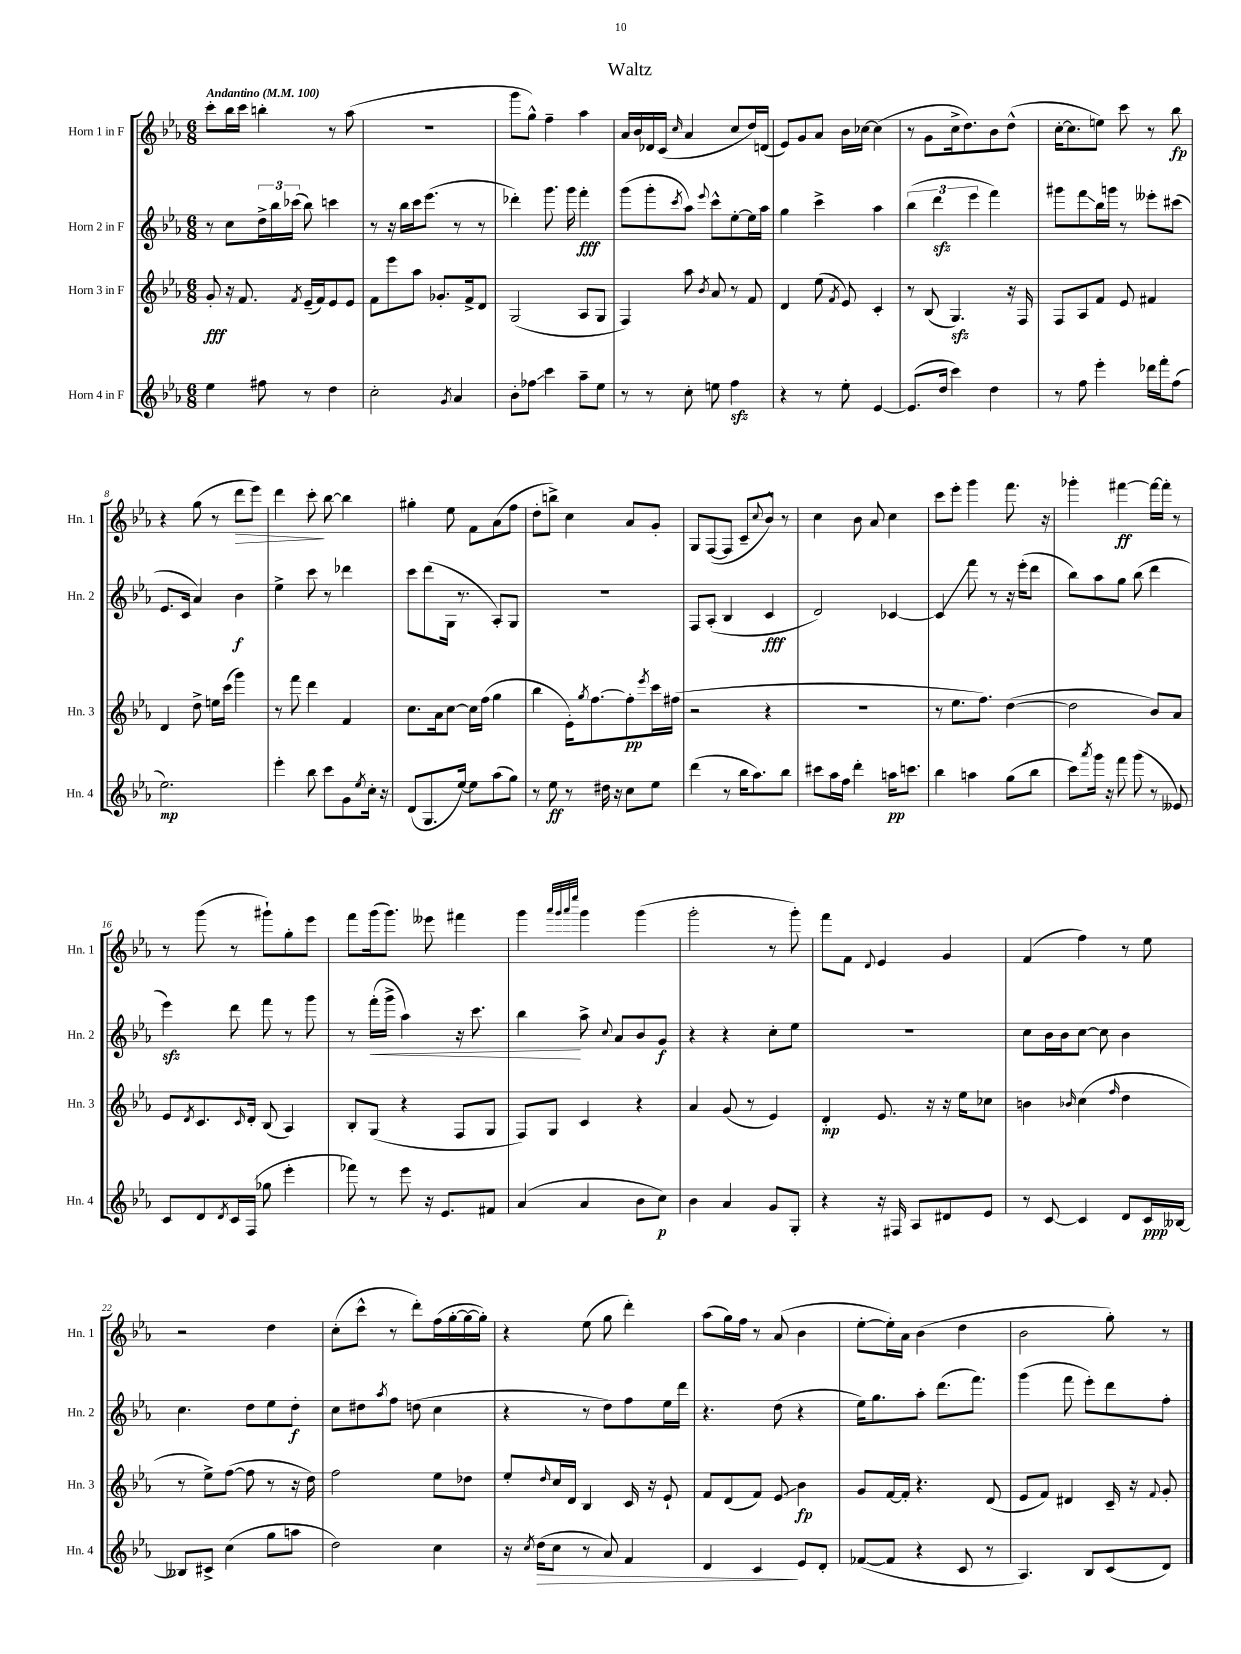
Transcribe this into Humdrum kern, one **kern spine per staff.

**kern	**kern	**kern	**kern
*staff4	*staff3	*staff2	*staff1
*clefG2	*clefG2	*clefG2	*clefG2
*k[b-e-a-]	*k[b-e-a-]	*k[b-e-a-]	*k[b-e-a-]
*M6/8	*M6/8	*M6/8	*M6/8
*MM100	*MM100	*MM100	*MM100
4ee-	8g'	8r	8ccc'
.	16r	8cc	16bb-
.	8.f	.	16ccc
8ff#	.	24dd^	4bb'
.	.	24bb-	.
.	.	(24ccc-	.
.	8qf	.	.
8r	(16e-~	8bb-)	.
.	16f)	.	.
4dd	8e-	4ccc	8r
.	8e-	.	(8aa-
=	=	=	=
2cc'	8f	8r	2.r
.	8eee-	16r	.
.	.	16bb-	.
.	8aa-	16ccc	.
.	.	(8.eee-	.
.	8.g-'	.	.
8qg	.	.	.
4a-	.	8r	.
.	16f^	.	.
.	8d	8r	.
=	=	=	=
8b-'	(2G	4ddd-')	8ggg
8ff-	.	.	8gg^^)
4ccc	.	8.ggg	4ff~
.	.	16ggg	.
8aa-~	8A-	4fff'	4aa-
8ee-	8G	.	.
=	=	=	=
8r	4F)	(8ggg	16a-
.	.	.	16b-
8r	.	8ggg'	16d-
.	.	.	(16c
.	.	8qccc	16qqcc
8cc'	8aa-	8aa-)	4a-
.	8qb-	8qqeee-	.
8ee	8a-	8ccc^^	.
4ff	8r	[8ee-'	8cc
.	8f	16ee-]	16dd)
.	.	16aa-	(16d
=	=	=	=
4r	4d	4gg	8e-)
.	.	.	8g
8r	(8ee-	4ccc^	8a-
.	8qf	.	.
8ee-'	8e-)	.	16b-
.	.	.	[16cc-
[4e-	4c'	4aa-	(4cc-]
=	=	=	=
(8.e-]	8r	(6bb-	8r
.	(8B-	.	8g
.	.	6ddd	.
16dd	.	.	.
4ccc)	4.G)	.	16cc^
.	.	.	8.dd)
.	.	6eee-	.
4dd	.	4fff)	8b-
.	16r	.	(8dd^^
.	16F	.	.
=	=	=	=
8r	8F	8ggg#	[16cc'
.	.	.	8.cc]
8ff	8A-	8fff	.
4eee-'	8f	16bb-	8ee)
.	.	16ggg	.
.	8e-	8r	8ccc
16ddd-	4f#	8eee--'	8r
16fff'	.	.	.
(8ff	.	(8ccc#	8bb-
=	=	=	=
2.ee-)	4d	8.e-	4r
.	.	16c	.
.	8dd^	4a-)	(8gg
.	16ee	.	8r
.	(16ccc	.	.
.	4ggg)	4b-	8ddd
.	.	.	8eee-)
=	=	=	=
4eee-'	8r	4ee-^	4ddd
.	8fff	.	.
8bb-	4ddd	8ccc	8ccc'
8ccc	.	8r	[8bb-
8g	4f	4ddd-	4bb-]
8qee-	.	.	.
16cc'	.	.	.
16r	.	.	.
=	=	=	=
(8d	8.cc	8ccc	4gg#'
8.G	.	(8ddd	.
.	16a-	.	.
.	[8cc	16G	8ee-
[16ee-)	.	8.r	.
8ee-]	16cc]	.	8f
.	(16ff	.	.
(8aa-	4gg	8A-')	(8a-
8gg)	.	8G	8ff
=	=	=	=
8r	4bb-	2.r	8dd'
8ee-	.	.	8bb^)
8r	16e-')	.	4cc
.	8qgg	.	.
.	[8.ff	.	.
16dd#	.	.	.
16r	.	.	.
8cc	8ff']	.	8a-
.	8qeee-	.	.
8ee-	16ccc	.	8g'
.	(16ff#	.	.
=	=	=	=
(4ddd	2r	8F	8G
.	.	(8A-'	([8F
8r	.	4B-	8F]
16bb-	.	.	8c~
8.aa-)	.	.	.
.	.	.	8qqcc
.	4r	4c	8b-^^)
8bb-	.	.	8r
=	=	=	=
8ccc#	2.r	2d)	4cc
16aa-	.	.	.
16ff	.	.	.
4ddd'	.	.	8b-
.	.	.	8a-
16aa	.	[4c-	4cc
8.ccc	.	.	.
=	=	=	=
4bb-	8r	4c-]	8ccc
.	8.ee-	.	8eee-'
4aa	.	8fff	4ggg
.	8.ff)	.	.
.	.	8r	.
(8gg	([4dd	16r	8.fff
.	.	(16eee-'	.
8bb-	.	8ddd	.
.	.	.	16r
=	=	=	=
8ccc)	2dd]	8bb-)	4ggg-'
8qaaa-	.	.	.
16ggg	.	8aa-	.
16r	.	.	.
8fff	.	8gg	[4fff#
(8ggg	.	(8bb-	.
8r	8b-)	4ddd	16fff#_
.	.	.	16fff#']
8e--)	8a-	.	8r
=	=	=	=
8c	8e-	4eee-)	8r
.	8qd	.	.
8d	8.c	.	(8ggg
8qd	.	.	.
16c	.	8ddd	8r
.	16qqc	.	.
(16F	16d'	.	.
8gg-	(8B-	8fff	8ggg#`)
4eee-'	4A-)	8r	8gg'
.	.	8ggg	8eee-
=	=	=	=
8fff-)	8B-'	8r	8fff
8r	(8G	(16fff'	(16ggg
.	.	16ggg^	8.ggg)
8eee-	4r	4aa-)	.
16r	.	.	8eee--
8.e-	.	.	.
.	8F	16r	4fff#
.	.	8.ccc	.
8f#	8G	.	.
=	=	=	=
(4a-	8F)	4bb-	4ggg
.	8G	.	.
.	.	.	32qqaaa-
.	.	.	32qqggg
.	.	.	32qqaaa-
.	.	.	32qqeeee-
4a-	4c	8aa-^	4ggg
.	.	8qqcc	.
.	.	8a-	.
8b-	4r	8b-	(4ggg
8cc)	.	8g	.
=	=	=	=
4b-	4a-	4r	2ggg'
4a-	(8g	4r	.
.	8r	.	.
8g	4e-)	8cc'	8r
8G'	.	8ee-	8ggg')
=	=	=	=
4r	4d'	2.r	8fff
.	.	.	8f
.	.	.	8qqd
16r	8.e-	.	4e-
16F#	.	.	.
8A-	.	.	.
.	16r	.	.
8d#	16r	.	4g
.	16ee-	.	.
8e-	8cc-	.	.
=	=	=	=
8r	4b	8cc	(4f
[8c	.	16b-	.
.	.	16b-	.
.	16qqb-	.	.
4c]	(4cc	[8cc	4ff)
.	.	8cc]	.
.	16qqff	.	.
8d	4dd	4b-	8r
16c	.	.	8ee-
[16B--	.	.	.
=	=	=	=
8B--]	8r	4.cc	2r
8c#^	8ee-^)	.	.
(4cc	([8ff	.	.
.	8ff]	8dd	.
8gg	8r	8ee-	4dd
8aa	16r	8dd'	.
.	16dd)	.	.
=	=	=	=
2dd)	2ff	8cc	(8cc'
.	.	8dd#	8ccc^^
.	.	8qaa-	.
.	.	8ff	8r
.	.	(8dd	8ddd')
4cc	8ee-	4cc	(16ff
.	.	.	[16gg'
.	8dd-	.	16gg_
.	.	.	16gg'])
=	=	=	=
16r	8ee-'	4r	4r
8qcc	.	.	.
(16dd	.	.	.
.	16qqdd	.	.
8cc	16cc	.	.
.	16d	.	.
8r	4B-	8r	(8ee-
8a-)	.	8dd)	8gg
4f	16c	8ff	4ddd')
.	16r	.	.
.	8e-`	16ee-	.
.	.	16ddd	.
=	=	=	=
4d	8f	4.r	(8aa-
.	(8d	.	16gg)
.	.	.	16ff
4c	8f)	.	8r
.	8e-	(8dd	(8a-
8e-	4b-	4r	4b-
8d'	.	.	.
=	=	=	=
([8f-	8g	16ee-)	[8ee-'
.	.	8.gg	.
8f-]	[16f	.	16ee-'])
.	16f']	.	16a-
4r	4.r	8aa-'	(4b-
.	.	(8.ddd	.
8c	.	.	4dd
.	.	8.fff)	.
8r	(8d	.	.
=	=	=	=
4.A-)	8e-	(4ggg	2b-
.	8f)	.	.
.	4d#	8fff	.
8B-	.	8eee-')	.
(8c	16c~	8ddd	8gg')
.	16r	.	.
.	8qqf	.	.
8d)	8g'	8ff'	8r
==	==	==	==
*-	*-	*-	*-
